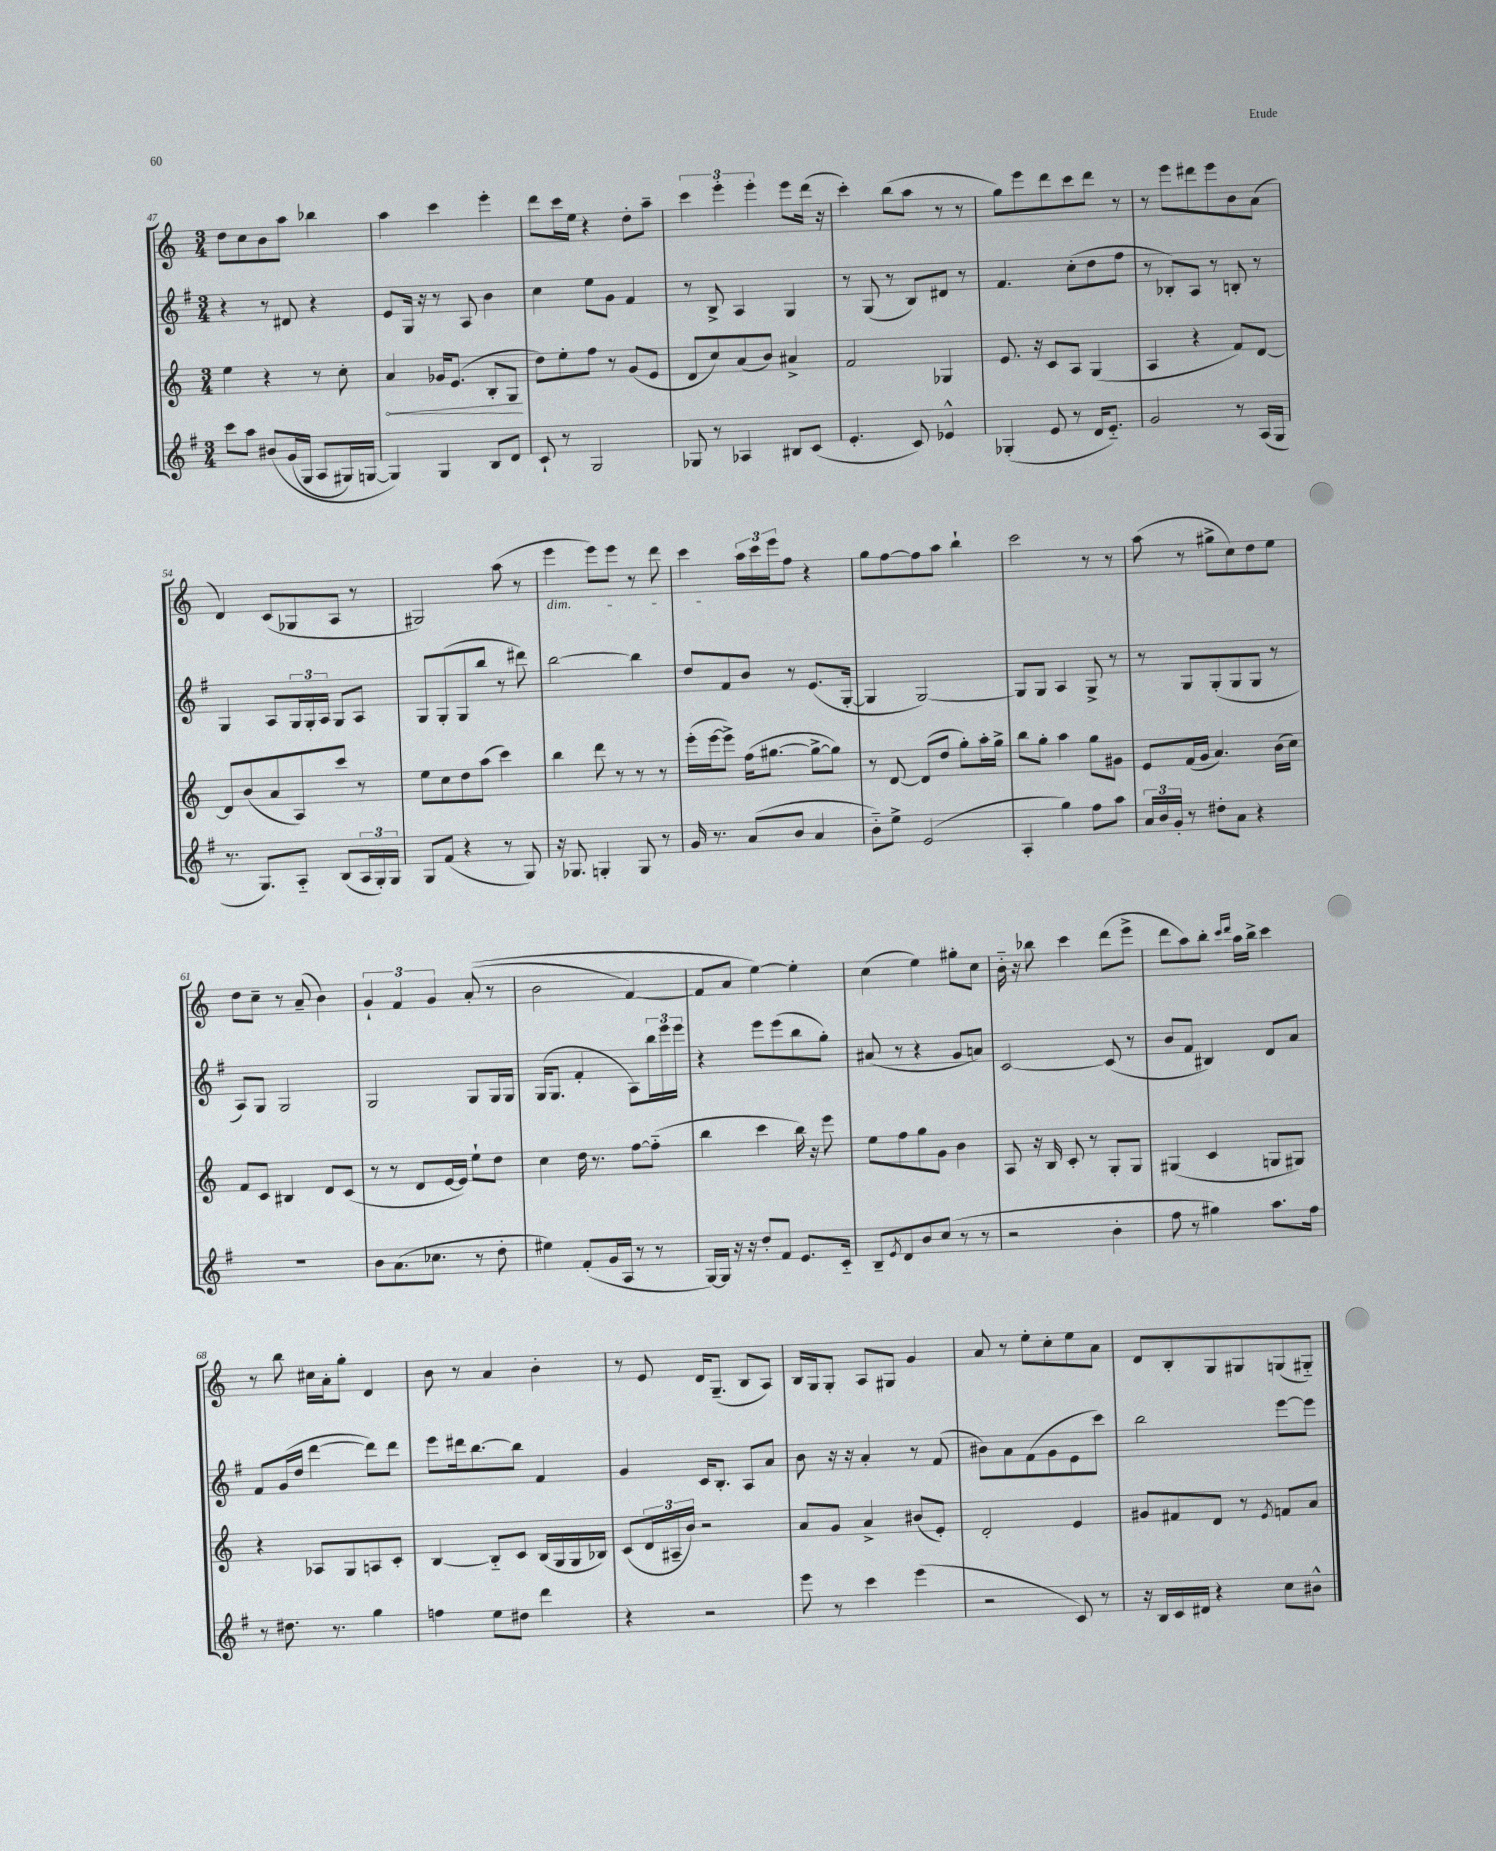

**kern	**kern	**kern	**kern
*staff4	*staff3	*staff2	*staff1
*clefG2	*clefG2	*clefG2	*clefG2
*k[f#]	*k[]	*k[f#]	*k[]
*M3/4	*M3/4	*M3/4	*M3/4
8ccc	4ee	4r	8dd
8aa	.	.	8cc
&(8b#	4r	8r	8b
(16g	.	8d#	8aa
16G	.	.	.
8A	8r	4r	4bb-
16G#)	8cc'	.	.
[16G	.	.	.
=	=	=	=
4G]&)	4a	8e	4aa
.	.	16G	.
.	.	16r	.
4G	16g-	8r	4ccc
.	(8.e	.	.
.	.	8A	.
8B	8B'	4b	4eee'
8d	8G	.	.
=	=	=	=
8c`	8dd)	4cc	8ddd
8r	8ee'	.	16ccc
.	.	.	16ee
2G	8ff	8ee	4r
.	8r	8g	.
.	(8g	4f#	8dd'
.	8e	.	8aa~
=	=	=	=
8G-	8d	8r	6ccc
8r	8cc)	8B^	.
.	.	.	6eee'
4A-	(8a	4A	.
.	.	.	6eee'
.	8b)	.	.
8B#	4a#^	4G	8eee
(8c	.	.	(16ddd
.	.	.	16r
=	=	=	=
4.e'	2f	8r	4ccc')
.	.	(8G	.
.	.	8r	(8bb
8c)	.	8B)	8aa
4e-^^	4G-	8d#	8r
.	.	8r	8r
=	=	=	=
(4G-'	8.e	4.f#	8gg)
.	.	.	8eee
.	16r	.	.
8e	8c	.	8ddd
8r	8A	(8cc'	8ccc
16d	(4G	8dd	8ddd
8.e'~)	.	.	.
.	.	8ff#	8r
=	=	=	=
2g	4A	8r	8r
.	.	8B-')	8eee
.	4r	8A	8ddd#
.	.	8r	8eee
8r	8f)	8B'	8b
(16A	[8d	8r	(8a
16G	.	.	.
=	=	=	=
8.r	8d]	4G	4d)
.	(8b	.	.
8.G)	.	.	.
.	8a	8A	(8c
8A'~	8A)	24G	8G-
.	.	24G'	.
.	.	24A	.
(8B	8ccc	8G	8A
24A	8r	8A	8r
24G')	.	.	.
24G	.	.	.
=	=	=	=
8G	8ee	8G	2G#)
(8f#	8cc	(8G'	.
4r	8dd	8G	.
.	(8aa	8bb	.
8r	4ccc)	8r	(8aa
8G)	.	8ddd#)	8r
=	=	=	=
16r	4bb	[2bb	4eee
8.G-	.	.	.
4G'	8ddd	.	8eee)
.	8r	.	8eee
8G	8r	4bb]	8r
8r	8r	.	8ddd
=	=	=	=
16g	(16eee'	8dd	4ccc
8.r	[16eee	.	.
.	8eee^])	8f#	.
(8a	(16ff	8b	24aa
.	.	.	24ccc
.	[8.gg#	.	.
.	.	.	24eee
8b	.	8r	8ff
4a	8gg#^_	(8.e	4r
.	8gg#])	.	.
.	.	[16G'	.
=	=	=	=
8b'~)	8r	4G]	8gg
8ee^	[8d	.	[8ff
(2e	(8d]	[2G)	8ff]
.	8dd	.	8aa
.	8gg')	.	4bb`
.	16aa'	.	.
.	16gg^	.	.
=	=	=	=
4A'	8bb	8G]	2ccc
.	8gg'	8G	.
4gg)	4aa	4A	.
8ff#	8gg	8G^	8r
8aa	8g#	8r	8r
=	=	=	=
24a	8e	8r	(8aa
24b	.	.	.
24g'	.	.	.
8r	(16f	8G	8r
.	16g	.	.
8dd#'	4.a)	(8G'	8gg#^
8a	.	8G	8cc)
4r	.	8G	8dd
.	(16b	8r	8ee
.	16cc)	.	.
=	=	=	=
2.r	8f	8A)	8dd
.	8c	8G	8cc~
.	4B#	2G	8r
.	.	.	(8a~
.	8d	.	4b)
.	(8c	.	.
=	=	=	=
8b	8r	2G	6g`
(8.a	8r	.	.
.	.	.	6f
.	8d	.	.
8.cc-	.	.	.
.	.	.	6g
.	[16e	.	.
.	16e])	.	.
8r	8ee`	8G	&((8a'
8dd'	8dd	16G	8r
.	.	16G	.
=	=	=	=
4ee#)	4cc	(16G	2b
.	.	8.G	.
(8f#'	16dd	4f#'	.
.	8.r	.	.
16g	.	.	.
16A	.	.	.
8r	[8ff	8A)	[4f)
8r	(8ff'~]	24bb	.
.	.	24eee	.
.	.	24eee	.
=	=	=	=
[16G)	4bb	4r	8f]
16G]	.	.	.
16r	.	.	8a
16r	.	.	.
8dd'	4ccc	8eee	[4ee&)
8f#	.	(8eee	.
8.e	16bb)	8bb	4ee']
.	16r	.	.
.	8eee	8gg')	.
16c'~	.	.	.
=	=	=	=
8B~	8ee	(8a#	(4cc
8qe	.	.	.
8d	8ff	8r	.
8b	8gg	4r	4ee)
(8cc	8g	.	.
8r	4b	8g	8gg#'
8r	.	8a)	8cc
=	=	=	=
2r	8A	[2c	16b'~
.	.	.	16r
.	16r	.	8bb-
.	16B	.	.
.	8c'	.	4ccc
.	8r	.	.
4b'	8G'	(8c]	(8ddd
.	8G	8r	8eee^
=	=	=	=
8ff#	(4G#	8b	8ddd
8r	.	8f#	8aa)
4gg#)	4c	4B#)	8bb'
.	.	.	16qqccc
.	.	.	16qqddd
.	.	.	16aa
.	.	.	16bb^
8.aa	8G	8d	4ccc
.	8G#)	8a	.
16ff#	.	.	.
=	=	=	=
8r	4r	8f#	8r
8.dd#	.	(16g	8bb
.	.	16dd	.
.	8A-	[4ddd	16cc#
8.r	.	.	16a'
.	8G	.	8gg'
4gg	8A	8ddd])	4d
.	8c'	8ddd	.
=	=	=	=
4ff	[4B	8eee	8b
.	.	16ddd#	8r
.	.	[8.bb	.
8ee	8B'~]	.	4a
8dd#	8c	8bb]	.
4ddd	(16B	4f#	4b'
.	16G	.	.
.	16G	.	.
.	16B-)	.	.
=	=	=	=
4r	(8c	4g	8r
.	24d	.	8e
.	24A#~	.	.
.	24b)	.	.
2r	2r	16c	16d
.	.	8.B'	(8.G~
.	.	8A	8B
.	.	8a	8A)
=	=	=	=
8eee	8a	8b	16B
.	.	.	16G
8r	8g	16r	8G'
.	.	16r	.
4ccc	4a^	4a'	8A
.	.	.	8G#
(4eee	(8b#	8r	4g
.	8e')	(8f#	.
=	=	=	=
2r	2d'	8b#)	8a
.	.	8a	8r
.	.	(8f#	8ee'
.	.	8g	8cc'
8c)	4e	8e	8ee
8r	.	8ccc)	8a
=	=	=	=
16r	8g#	2bb	8d
16B	.	.	.
16c	8f#	.	8B'
16d#	.	.	.
4r	8d	.	8G
.	8r	.	8G#
.	8qe	.	.
8cc	8f	[8eee	(8G
8b#^^	8a	8eee]	8G#'~)
==	==	==	==
*-	*-	*-	*-
